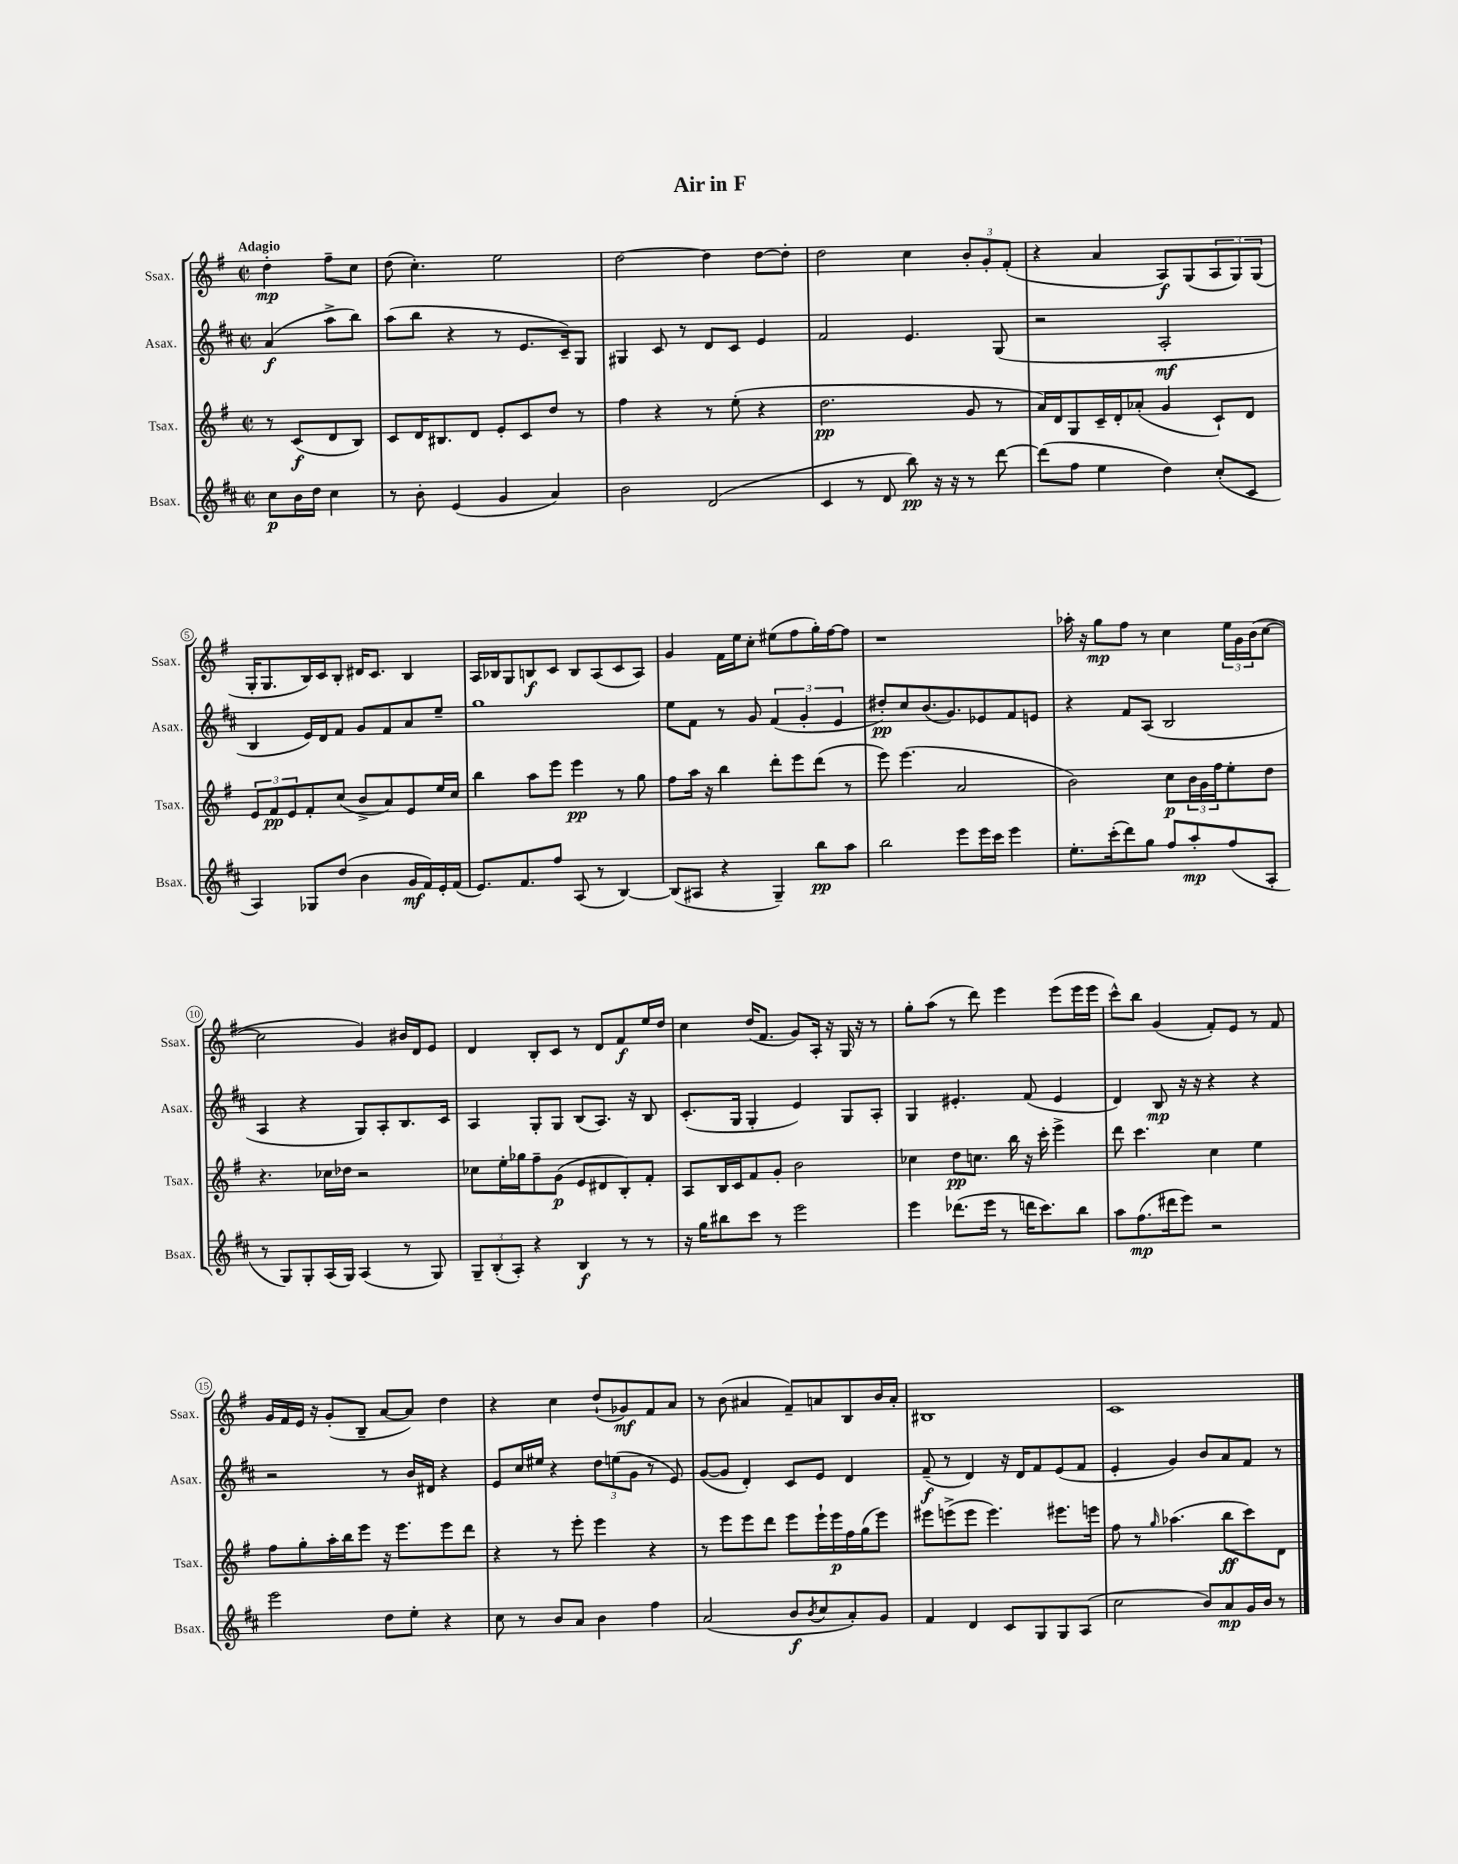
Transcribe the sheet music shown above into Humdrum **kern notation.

**kern	**kern	**kern	**kern
*staff4	*staff3	*staff2	*staff1
*clefG2	*clefG2	*clefG2	*clefG2
*k[f#c#]	*k[f#]	*k[f#c#]	*k[f#]
*M2/2	*M2/2	*M2/2	*M2/2
*met(c|)	*met(c|)	*met(c|)	*met(c|)
8cc#	8r	(4a	4dd'
16b	(8c	.	.
16dd	.	.	.
4cc#	8d	8aa^	8ff#~
.	8B)	8bb)	8cc
=	=	=	=
8r	8c	(8aa	(8dd
8b'	16d	8bb	4.cc')
.	8.B#	.	.
(4e	.	4r	.
.	8d	.	.
4g	8e'	8r	2ee
.	8c	8.e	.
4a)	8dd	.	.
.	.	16c#~)	.
.	8r	8G	.
=	=	=	=
2b	4ff#	4G#	[2dd
.	4r	8c#	.
.	.	8r	.
(2d	8r	8d	4dd]
.	(8ee'	8c#	.
.	4r	4e	[8dd
.	.	.	8dd']
=	=	=	=
4c#	2.dd	2f#	2dd
8r	.	.	.
8d	.	.	.
8bb)	.	4.e	4cc
16r	.	.	.
16r	.	.	.
8r	8g	.	12b'
.	.	.	12g'
[8ddd	8r	(8G	.
.	.	.	(12f#'
=	=	=	=
(8ddd]	16a)	2r	4r
.	16d	.	.
8ff#	8G	.	.
4ee	16c~	.	4a
.	16d'	.	.
.	(8a-'	.	.
4dd)	4g	2A'	8A)
.	.	.	(8G
(8cc#'	8c`)	.	12A
.	.	.	12G)
8c#	8d	.	.
.	.	.	(12G
=	=	=	=
4A)	12e	4B	16G'
.	.	.	8.G
.	12f#	.	.
.	12e	.	.
8G-	8f#'	16e)	16B)
.	.	16d	16c
(8dd	(8cc	8f#	8B'
4b	8b^	8g	16d#
.	.	.	8.c
.	8a)	8f#	.
16g	8e	8a	4B
16f#)	.	.	.
16e'	16ee	8ee~	.
(16f#	16cc	.	.
=	=	=	=
8.e)	4bb	1gg	16A
.	.	.	16B-
.	.	.	8G
8.f#	.	.	.
.	8aa	.	8B
8ff#	8eee	.	8c
(8A	4eee	.	8B
8r	.	.	(8A
[4B)	8r	.	8c
.	8gg	.	8A)
=	=	=	=
(8B]	8ff#	8ee	4g
8A#	16aa	8f#	.
.	16r	.	.
4r	4bb	8r	16f#
.	.	.	16ee
.	.	8g	8cc'
4G~)	8ddd'	(6f#	(8ee#
.	8eee	.	8ff#
.	.	6g'	.
8bb	(8ddd	.	16gg')
.	.	.	[16ff#
.	.	6e	.
8aa	8r	.	8ff#]
=	=	=	=
2bb	8eee)	8dd#')	1r
.	(4.eee	8cc#	.
.	.	(8.b	.
.	.	8.g)	.
8eee	2a	.	.
16eee	.	8e-	.
16ccc#	.	.	.
4eee	.	8f#	.
.	.	8e	.
=	=	=	=
8.ee'	2b)	4r	16aa-'
.	.	.	16r
.	.	.	8gg
(16ccc#'	.	.	.
8ddd)	.	8f#	8ff#
8gg	.	(8A	8r
8ff#	8cc	2B	4cc
8aa'	24b	.	.
.	24g	.	.
.	24ff#	.	.
(8ff#	8ee'	.	24ee
.	.	.	24g
.	.	.	(24b
8A'	8dd	.	[8cc
=	=	=	=
8r	4.r	4A	2cc]
8G)	.	.	.
8G'	.	4r	.
(16A	16cc-	.	.
16G)	16dd-	.	.
(4A	2r	8G)	4g)
.	.	8A'	.
8r	.	8.B	16b#
.	.	.	16d
8G)	.	.	8e
.	.	16c#	.
=	=	=	=
12G~	8cc-	4A	4d
(12B'	.	.	.
.	16ee'	.	.
12A')	.	.	.
.	16gg-	.	.
4r	8ff#~	8G'	8B'
.	(8g	8G	8c
4B	8e	(8B	8r
.	8d#	8.A)	8d
8r	8B')	.	8f#
.	.	16r	.
8r	8f#'	8B	16ee
.	.	.	16dd
=	=	=	=
16r	8A	(8.c#'	4cc
16gg	.	.	.
8bb#	16B	.	.
.	16c	16G	.
8ccc#	8f#	4G'	(16dd
.	.	.	8.f#
8r	8g'	.	.
2eee	2b	4e)	8g)
.	.	.	16A'
.	.	.	16r
.	.	8G	16G
.	.	.	16r
.	.	8A'	8r
=	=	=	=
4eee	4cc-	4G	8gg'
.	.	.	(8aa
(8.ddd-	8dd	4.e#'	8r
.	8.cc	.	8ddd)
16eee	.	.	.
8r	.	.	4eee
.	16bb	.	.
16ddd	16r	(8f#	.
8.ccc#)	16ccc'	.	.
.	4eee^	4e#	(8eee
8bb	.	.	16eee
.	.	.	16eee
=	=	=	=
8aa	8ddd	4d)	8ccc^^)
(8.ff#	4.ccc	.	8bb
.	.	8B	(4g
16ddd#	.	.	.
8eee)	.	16r	.
.	.	16r	.
2r	4cc	4r	8f#')
.	.	.	8e
.	4ee	4r	8r
.	.	.	8f#
=	=	=	=
2eee	8ff#	2r	16g
.	.	.	16f#
.	8gg'	.	16e
.	.	.	16r
.	16aa'	.	(8g'
.	16bb	.	.
.	8eee	.	8B~
8dd	16r	8r	[8a
.	8.eee	.	.
8ee'	.	16b	8a])
.	.	16d#	.
4r	8eee	4r	4dd
.	8ddd	.	.
=	=	=	=
8cc#	4r	8e	4r
8r	.	16cc#	.
.	.	16ee#	.
8b	8r	4r	4cc
8a	8eee'	.	.
4b	4eee	12dd	(8dd`
.	.	(12ee	.
.	.	.	8g-)
.	.	12g	.
4ff#	4r	8r	8f#
.	.	8e)	8a
=	=	=	=
(2a	8r	([8g	8r
.	8eee	8g]	(8b
.	8eee	4d')	4a#
.	8ddd	.	.
8b	8eee	8c#	8f#~)
8qb	.	.	.
8cc#	16eee`	8e	8a
.	16eee	.	.
8a')	16ff#	4d	8B
.	(16gg	.	.
8g	8eee)	.	16b
.	.	.	16a'
=	=	=	=
4f#	8eee#	(8f#~	1B#
.	(8eee^	8r	.
4d	8eee	4d)	.
.	4.eee)	.	.
8c#	.	16r	.
.	.	16d	.
8G	.	8f#	.
8G	8.eee#	(8e	.
(8A	.	8f#	.
.	16eee	.	.
=	=	=	=
2cc#	8ff#	4e'	1c
.	8r	.	.
.	16qqgg	.	.
.	(4.aa-	4g)	.
8b)	.	8b	.
8a	8bb	8a	.
16g	8ccc)	8f#	.
16b	.	.	.
8r	8d	8r	.
==	==	==	==
*-	*-	*-	*-
